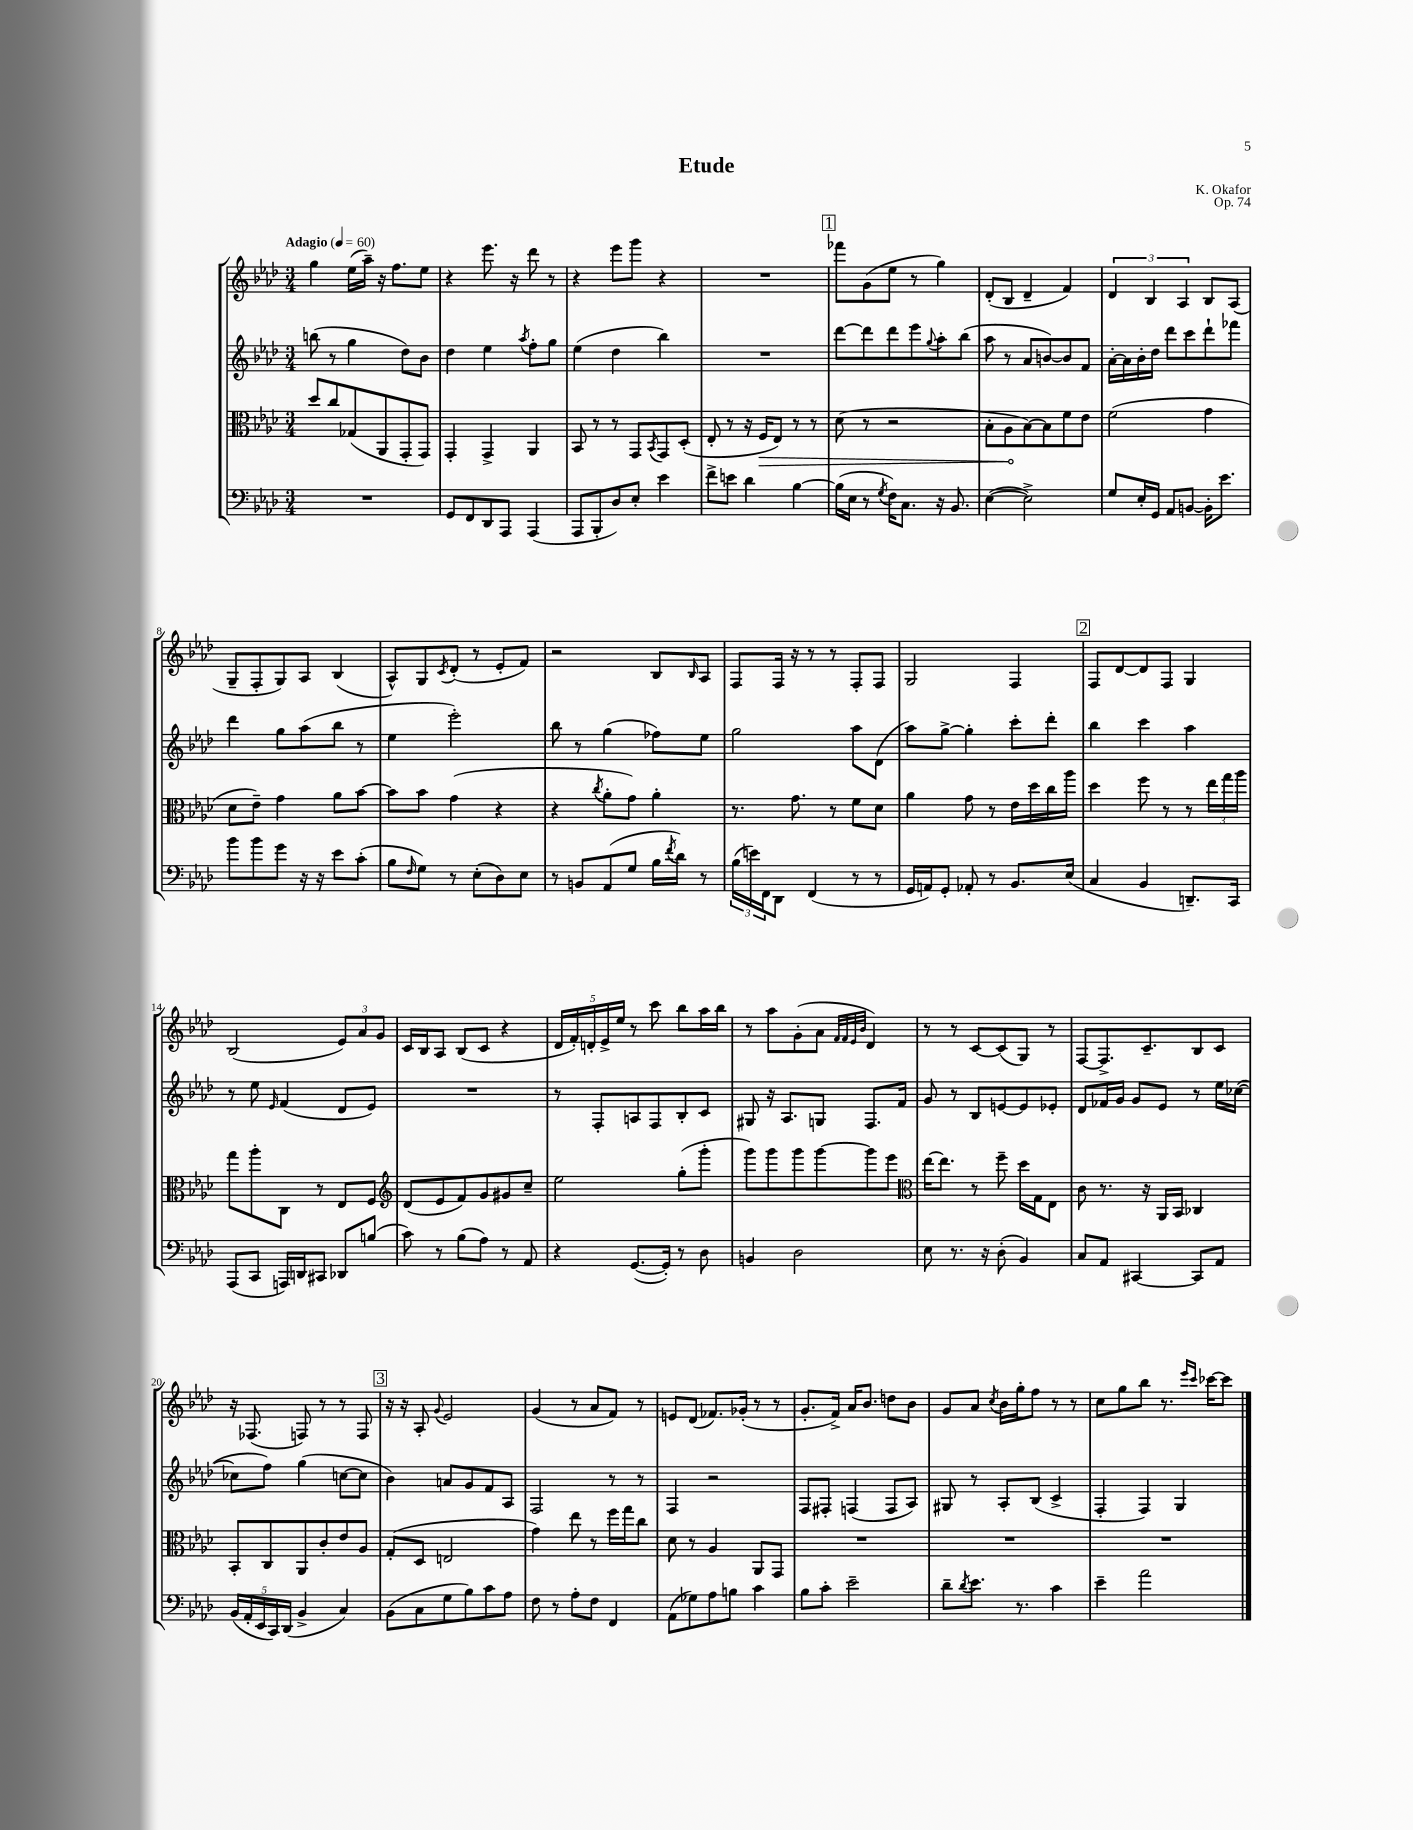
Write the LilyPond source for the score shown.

\header { title = "Etude" composer = "K. Okafor" opus = "Op. 74" }
<<
\new StaffGroup <<
\new Staff = "s0" {
    \clef treble \key aes \major \numericTimeSignature \time 3/4 \tempo "Adagio" 4 = 60
    g''4 ees''16( aes''16--) r16 f''8. ees''8 |
    r4 ees'''8. r16 des'''8 r8 |
    r4 ees'''8 g'''8 r4 |
    R2. |
    \mark \markup { \box "1" } fes'''8 g'8( ees''8 r8 g''4) |
    des'8-.( bes8 des'4-- f'4) |
    \tuplet 3/2 { des'4 bes4 aes4 } bes8 aes8( |
    g8-- f8-. g8) aes8 bes4( |
    aes8-^) g8 \acciaccatura { c'8 } des'8-.( r8 ees'8-. f'8) |
    r2 bes8 \grace { bes16 } aes8 |
    f8 f16 r16 r8 r8 f8-. f8 |
    g2 f4 |
    \mark \markup { \box "2" } f8 des'8~ des'8 f8 g4 |
    bes2( \tuplet 3/2 { ees'8) aes'8 g'8 } |
    c'16 bes16 aes8 bes8( c'8 r4 |
    \tuplet 5/4 { des'16 f'16-.) d'16-. ees'16-> ees''16 } r8 c'''8 bes''8 aes''16 bes''16 |
    r8 aes''8 g'8-.( aes'8 \grace { f'32 f'32 ees'32 bes'32 } des'4) |
    r8 r8 c'8~ c'8( g8) r8 |
    f8~ f8.-> c'8.-- bes8 c'8 |
    r16 fes8.( f8) r8 r8 f8 |
    \mark \markup { \box "3" } r16 r16 aes8-. \appoggiatura { g'8 } ees'2 |
    g'4( r8 aes'8 f'8) r8 |
    e'8 des'8( fes'8.) ges'16-.( r8 r8 |
    g'8.-. f'16->) aes'16 bes'8. d''8 bes'8 |
    g'8 aes'8 \acciaccatura { c''8 } bes'16 g''16-. f''8 r8 r8 |
    c''8 g''8 bes''8 r8. \grace { ees'''16 c'''16 } ces'''16~ ces'''8 \bar "|." |
}
\new Staff = "s1" {
    \clef treble \key aes \major \numericTimeSignature \time 3/4
    b''8( r8 g''4 des''8) bes'8 |
    des''4 ees''4 \acciaccatura { aes''8 } f''8-. g''8 |
    ees''4( des''4 bes''4) |
    R2. |
    \mark \markup { \box "1" } des'''8~ des'''8 des'''8 ees'''8 \appoggiatura { g''8 } aes''8-. bes''8( |
    aes''8 r8 aes'8 b'8~) b'8 f'8 |
    aes'16~-. aes'16 bes'16-. des''16 des'''8 c'''8 des'''8-! fes'''8 |
    des'''4 g''8 aes''8( bes''8 r8 |
    ees''4 ees'''2-.) |
    bes''8 r8 g''4( fes''8) ees''8 |
    g''2 aes''8 des'8( |
    aes''8) g''8~-> g''4-. c'''8-. des'''8-. |
    \mark \markup { \box "2" } bes''4 c'''4 aes''4 |
    r8 ees''8 \grace { ees'16 } f'4( des'8 ees'8) |
    R2. |
    r8 f8-. a8 f8 bes8-. c'8 |
    gis8 r16 aes8. g8 f8. f'16 |
    g'8 r8 bes8 e'8~ e'8 ees'8-. |
    des'8 fes'16 g'16 g'8 ees'8 r8 ees''16 ces''16~( |
    ces''8 f''8) g''4( c''8~ c''8 |
    \mark \markup { \box "3" } bes'4) a'8 g'8 f'8 aes8 |
    f2 r8 r8 |
    f4 r2 |
    f8 fis8-. f4( f8 aes8) |
    gis8 r8 aes8-. bes8( c'4-> |
    f4-. f4) g4 \bar "|." |
}
\new Staff = "s2" {
    \clef alto \key aes \major \numericTimeSignature \time 3/4
    des''8 c''8 ges8( aes,8 g,8-. g,8) |
    g,4-. g,4-> aes,4 |
    bes,8 r8 r8 g,8 \acciaccatura { bes,8 } g,8 des8-.( |
    ees8-. r8 r16 \once \override Hairpin.circled-tip = ##t f16\> ees8) r8 r8 |
    \mark \markup { \box "1" } des'8( r8 r2 |
    bes8-. aes8\! bes8~) bes8 f'8 ees'8 |
    f'2( g'4 |
    des'8 ees'8--) g'4 aes'8 bes'8~ |
    bes'8 bes'8 g'4( r4 |
    r4 \acciaccatura { c''8 } aes'8-. g'8) aes'4-. |
    r8. g'8. r8 f'8 des'8 |
    aes'4 g'8 r8 ees'16 des''16 c''16 aes''16 |
    \mark \markup { \box "2" } des''4 f''8 r8 r8 \tuplet 3/2 { ees''16 g''16 aes''16 } |
    g''8 aes''8-. c8 r8 ees8 f8 |
    \clef treble des'8( ees'8 f'8) g'8 gis'8 c''8-- |
    ees''2 g''8-.( g'''8-. |
    g'''8) g'''8 g'''8 g'''8~ g'''8 ees'''8 |
    \clef alto ees''16~ ees''8. r8 f''8-- des''16 g16 ees8 |
    c'8 r8. r16 aes,16 bes,16 ces4 |
    bes,8-. c8 aes,8 c'8-. ees'8 aes8 |
    \mark \markup { \box "3" } g8-.( des8 e2 |
    g'4) ees''8 r8 f''16 g''16 c''8 |
    des'8 r8 aes4 aes,8 g,8 |
    R2. |
    R2. |
    R2. \bar "|." |
}
\new Staff = "s3" {
    \clef bass \key aes \major \numericTimeSignature \time 3/4
    R2. |
    g,8 f,8 des,8 aes,,8 aes,,4( |
    aes,,8 bes,,8-. des8) ees8-. ees'4 |
    f'8-> e'8 des'4 bes4~ |
    \mark \markup { \box "1" } bes16( ees16 r8 \acciaccatura { g8 } f16) c8. r16 bes,8. |
    ees4~( ees2->) |
    g8 ees16-. g,16 aes,8 b,8~ b,16-. ees'8. |
    bes'8 bes'8 g'8 r16 r16 ees'8 c'8-.( |
    bes8 \grace { f16 } g8) r8 ees8-.( des8) ees8 |
    r8 b,8 aes,8( g8 bes16 \acciaccatura { f'8 } des'16) r8 |
    \tuplet 3/2 { bes16( e'16) f,16 } des,8 f,4( r8 r8 |
    g,16 a,16) g,8-. aes,8-. r8 bes,8. ees16( |
    \mark \markup { \box "2" } c4 bes,4 d,8.--) c,16 |
    aes,,8( c,8 a,,16) d,16 cis,8 des,8 b8( |
    c'8) r8 bes8( aes8) r8 aes,8 |
    r4 g,8.~( g,16-.) r8 des8 |
    b,4 des2 |
    ees8 r8. r16 des8-.( bes,4) |
    c8 aes,8 cis,4~ cis,8 aes,8 |
    \tuplet 5/4 { bes,16( aes,16-. ees,16 c,16) des,16( } bes,4-> c4) |
    \mark \markup { \box "3" } bes,8( c8 g8 bes8) c'8 aes8 |
    f8 r8 aes8-. f8 f,4 |
    aes,8( ges8) aes8 b8 c'4 |
    bes8 c'8-. ees'2-- |
    des'8-- \acciaccatura { des'8 } ees'8. r8. c'4 |
    ees'4-- aes'2 \bar "|." |
}
>>
>>
